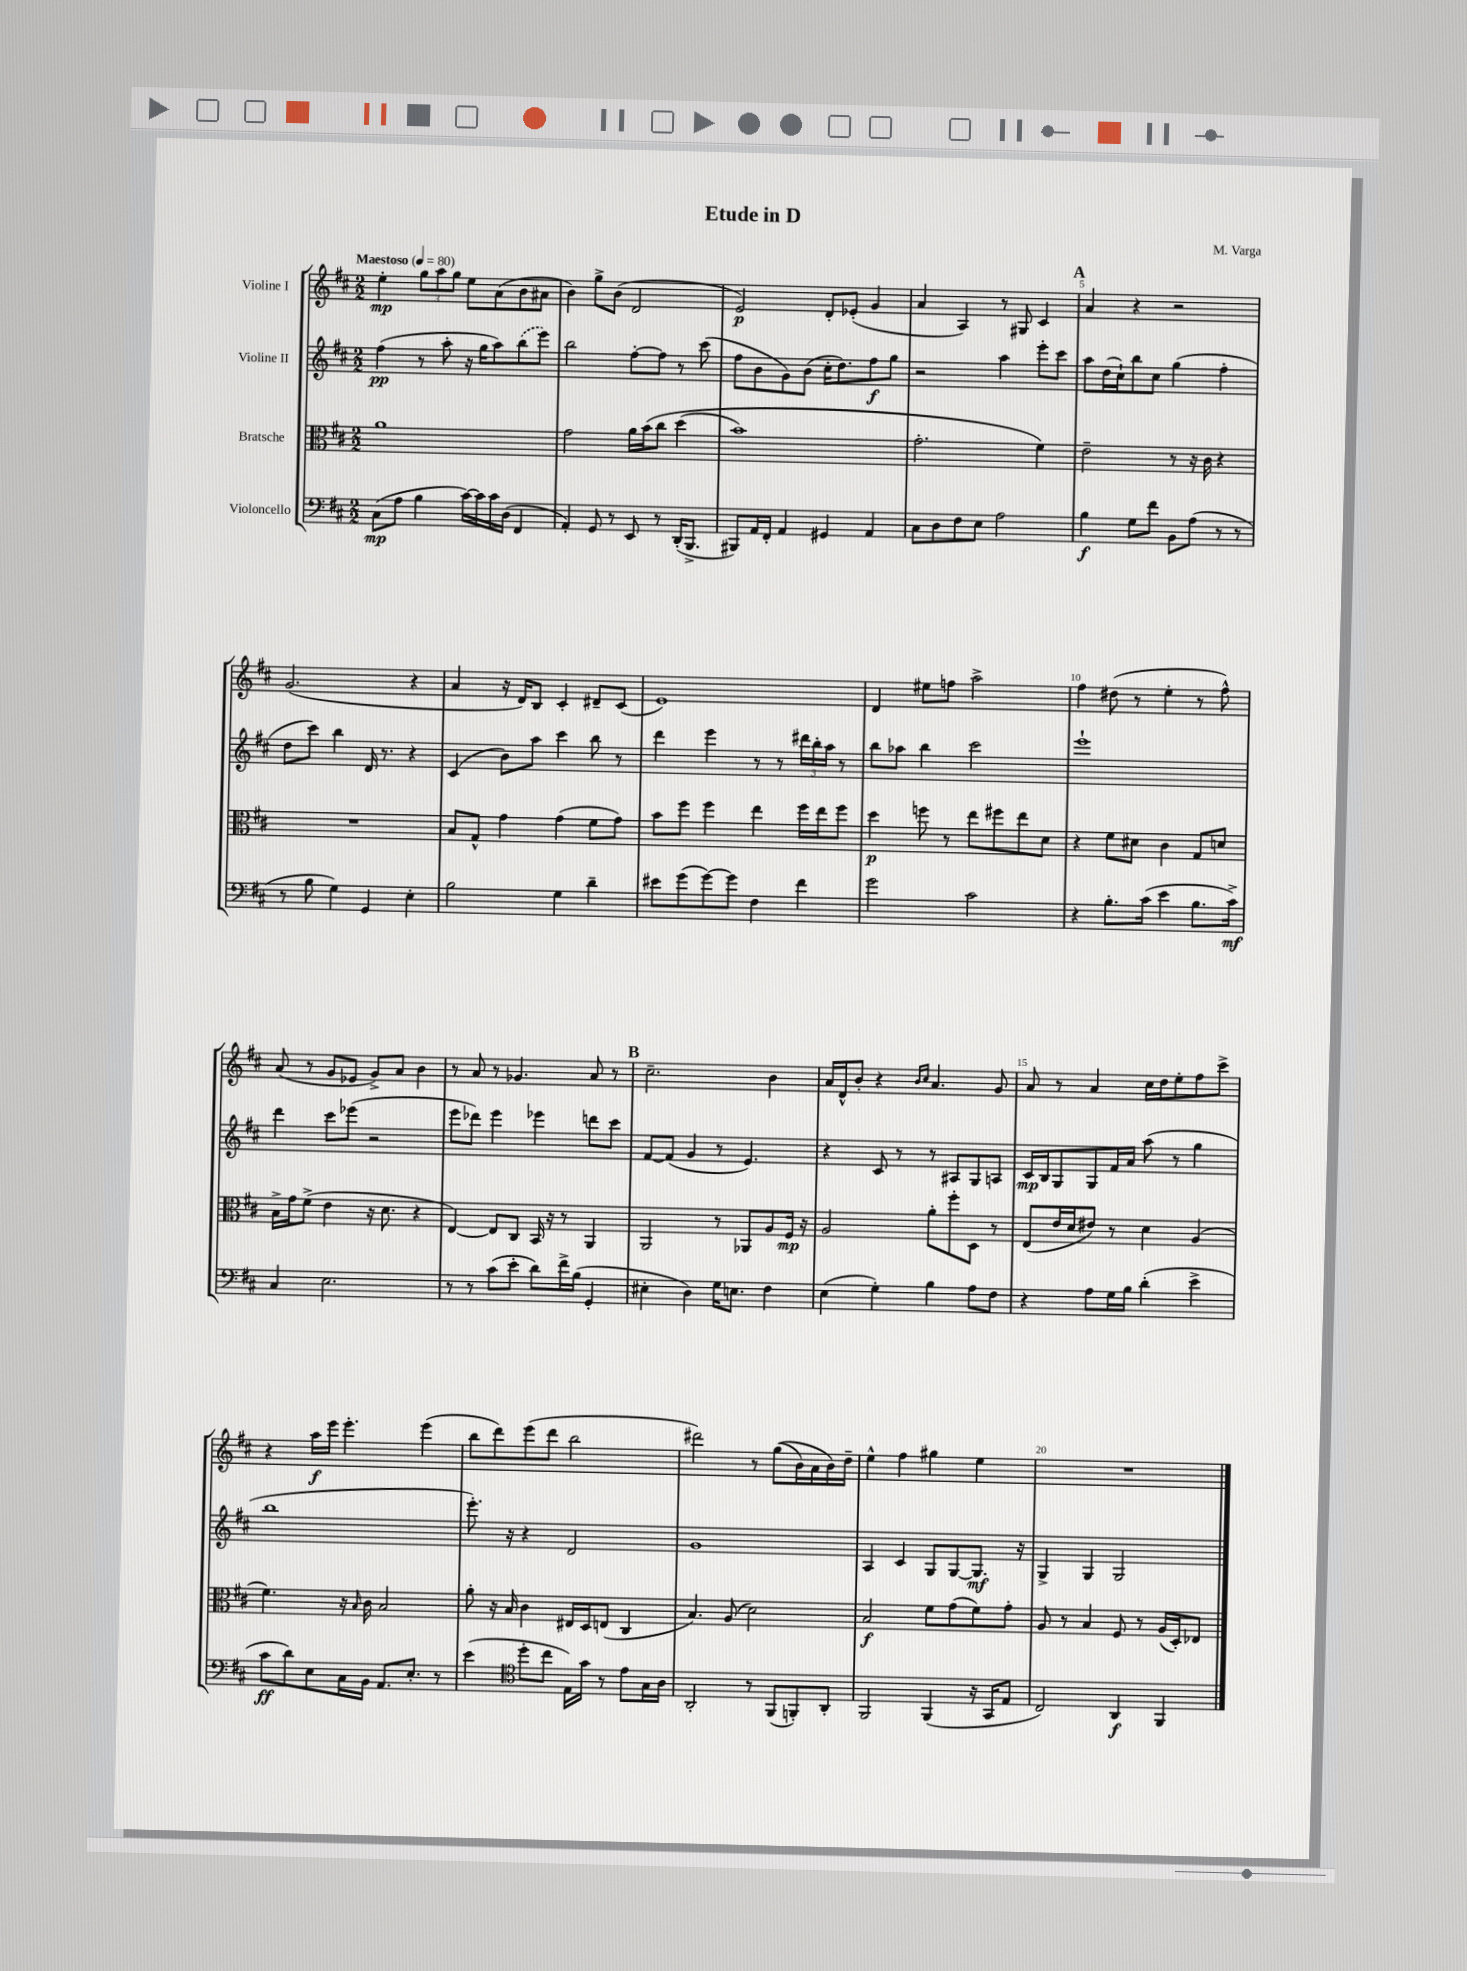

**kern	**dynam	**kern	**dynam	**kern	**dynam	**kern	**dynam
*part4	*part4	*part3	*part3	*part2	*part2	*part1	*part1
*staff4	*staff4	*staff3	*staff3	*staff2	*staff2	*staff1	*staff1
*I"Violoncello	*	*I"Bratsche	*	*I"Violine II	*	*I"Violine I	*
*clefF4	*	*clefC3	*	*clefG2	*	*clefG2	*
*k[f#c#]	*	*k[f#c#]	*	*k[f#c#]	*	*k[f#c#]	*
*M2/2	*	*M2/2	*	*M2/2	*	*M2/2	*
*MM80	*	*MM80	*	*MM80	*	*MM80	*
=1	=1	=1	=1	=1	=1	=1	=1
!	!	!	!	!	!	!LO:TX:a:B:t=Maestoso	!
(8C#\L	mp	1a	.	(4ff#\	pp	4ee'\	mp
8A\J	.	.	.	.	.	.	.
4B\	.	.	.	8r	.	12gg\L	.
.	.	.	.	.	.	12aa\	.
.	.	.	.	8aa'\	.	.	.
.	.	.	.	.	.	12gg\J	.
[16c#\LL)	.	.	.	16r	.	8ee\L	.
16c#\]	.	.	.	16gg\KL	.	.	.
16c#\	.	.	.	8aa\)	.	(8a\	.
(16D\JJ	.	.	.	.	.	.	.
4FF#/	.	.	.	(8bb\	.	8b\	.
.	.	.	.	8eee\J)	.	8a#X\J	.
=2	=2	=2	=2	=2	=2	=2	=2
4AA'/)	.	2g\	.	2bb\	.	4b\)	.
8GG/	.	.	.	.	.	8gg^\L	.
8r	.	.	.	.	.	(8b\J	.
8EE/	.	16a\LL	.	[8ff#'\L	.	2d/	.
.	.	(16b\J	.	.	.	.	.
8r	.	8cc#\J	.	8ff#\J]	.	.	.
(16DD'/KL	.	(4dd\	.	8r	.	.	.
8.BBB^/J	.	.	.	.	.	.	.
.	.	.	.	(8ccc#\	.	.	.
=3	=3	=3	=3	=3	=3	=3	=3
8BBB#X/L)	.	1b)	.	8ff#\L	.	2e/)	p
16AA/L	.	.	.	8b\	.	.	.
16FF#'/JJ	.	.	.	.	.	.	.
4AA/	.	.	.	8g\)	.	.	.
.	.	.	.	(8b\J	.	.	.
4GG#X/	.	.	.	16cc#'\KL	.	8d'/L	.
.	.	.	.	8.dd\)	.	.	.
.	.	.	.	.	.	(8e-X'/J	.
4AA/	.	.	.	8ff#\	f	4g/	.
.	.	.	.	8gg\J	.	.	.
=4	=4	=4	=4	=4	=4	=4	=4
8C#\L	.	2.g'\	.	2r	.	4a/	.
8D\	.	.	.	.	.	.	.
8F#\	.	.	.	.	.	4A/)	.
8E\J	.	.	.	.	.	.	.
2A\	.	.	.	4aa\	.	8r	.
.	.	.	.	.	.	8G#X/	.
.	.	4f#\)	.	8eee'\L	.	4c#/	.
.	.	.	.	8ccc#\J	.	.	.
!!LO:REH:place=s1:t=A
=5	=5	=5	=5	=5	=5	=5	=5
4B\	f	2e~\	.	8aa\L	.	4a/	.
.	.	.	.	(16dd\L	.	.	.
.	.	.	.	16cc#`\J)	.	.	.
8G\L	.	.	.	8bb\	.	4r	.
8f#\J	.	.	.	8cc#\J	.	.	.
8BB\L	.	8r	.	(4gg\	.	2r	.
(8A\J	.	16r	.	.	.	.	.
.	.	16c#\	.	.	.	.	.
8r	.	4r	.	4ff#'\	.	.	.
8r	.	.	.	.	.	.	.
!!LO:LB:g=z
=6	=6	=6	=6	=6	=6	=6	=6
8r	.	1r	.	8dd\L	.	(2.g/	.
8B\	.	.	.	8ccc#\J)	.	.	.
4G\)	.	.	.	4bb\	.	.	.
4GG/	.	.	.	16d/	.	.	.
.	.	.	.	8.r	.	.	.
4E'\	.	.	.	4r	.	4r	.
=7	=7	=7	=7	=7	=7	=7	=7
2B\	.	8B/L	.	(4c#/	.	4a/	.
.	.	8G^^/J	.	.	.	.	.
.	.	4g\	.	8b\L)	.	16r	.
.	.	.	.	.	.	16d/KL)	.
.	.	.	.	8aa\J	.	8B/J	.
4G\	.	(4g\	.	4ccc#\	.	4c#'/	.
4d~\	.	8f#\L	.	8bb\	.	8d#X~/L	.
.	.	8g\J)	.	8r	.	(8c#/J	.
=8	=8	=8	=8	=8	=8	=8	=8
8e#X\L	.	8b\L	.	4ddd\	.	1e)	.
(8g\	.	8ff#\J	.	.	.	.	.
[8g\)	.	4ff#\	.	4eee\	.	.	.
8g\J]	.	.	.	.	.	.	.
4F#\	.	4ee\	.	8r	.	.	.
.	.	.	.	8r	.	.	.
4f#\	.	16ff#\LL	.	24ddd#X\LL	.	.	.
.	.	.	.	24bb'\	.	.	.
.	.	16ee\J	.	.	.	.	.
.	.	.	.	24aa\JJ	.	.	.
.	.	8ff#\J	.	8r	.	.	.
=9	=9	=9	=9	=9	=9	=9	=9
2g\	.	4dd\	p	8bb\L	.	4d/	.
.	.	.	.	8aa-X\J	.	.	.
.	.	8ffn\	.	4bb\	.	8ee#X\L	.
.	.	8r	.	.	.	8ffn\J	.
2c#\	.	8ee\L	.	2ccc#\	.	2aa^\	.
.	.	8ff#X\	.	.	.	.	.
.	.	8ee\	.	.	.	.	.
.	.	8d\J	.	.	.	.	.
=10	=10	=10	=10	=10	=10	=10	=10
4r	.	4r	.	1eee`	.	4ff#\	.
8.B'\L	.	8f#\L	.	.	.	(8dd#X\	.
.	.	8d#X\J	.	.	.	8r	.
(16c#\Jk	.	.	.	.	.	.	.
4e\	.	4c#\	.	.	.	4ee'\	.
8.B\L	.	8G/L	.	.	.	8r	.
.	.	8dn/J	.	.	.	8ff#^^\)	.
16c#^\Jk)	mf	.	.	.	.	.	.
!!LO:LB:g=z
=11	=11	=11	=11	=11	=11	=11	=11
4C#/	.	16B^\LL	.	4ddd\	.	(8a/	.
.	.	16g\J	.	.	.	.	.
.	.	(8f#^\J	.	.	.	8r	.
2.E\	.	4e\	.	8ccc#\L	.	8g/L	.
.	.	.	.	(8eee-X\J	.	8e-X/J	.
.	.	16r	.	2r	.	8g^/L)	.
.	.	8.d\	.	.	.	.	.
.	.	.	.	.	.	8a/J	.
.	.	4r	.	.	.	4b\	.
=12	=12	=12	=12	=12	=12	=12	=12
8r	.	[4E/)	.	8eee\L	.	8r	.
8r	.	.	.	8ddd-X\J)	.	8a/	.
(8c#\L	.	8E/L]	.	4eee\	.	8r	.
8e'\J	.	8C#/J	.	.	.	4.g-X/	.
8d\L)	.	16BB/	.	4eee-X\	.	.	.
.	.	16r	.	.	.	.	.
16f#^\L	.	8r	.	.	.	.	.
(16B\JJ	.	.	.	.	.	.	.
4GG'/	.	4AA/	.	8dddn\L	.	8a/	.
.	.	.	.	8ccc#\J	.	8r	.
!!LO:REH:place=s1:t=B
=13	=13	=13	=13	=13	=13	=13	=13
4E#X'\	.	2AA/	.	[8f#/L	.	2.cc#~\	.
.	.	.	.	(8f#/J]	.	.	.
4D\)	.	.	.	4g/	.	.	.
16G\KL	.	8r	.	8r	.	.	.
8.En\J	.	.	.	.	.	.	.
.	.	8AA-X/L	.	4.e/)	.	.	.
4F#\	.	8A/	.	.	.	4b\	.
.	.	16F#/Jk	mp	.	.	.	.
.	.	16r	.	.	.	.	.
=14	=14	=14	=14	=14	=14	=14	=14
(4E\	.	2A/	.	4r	.	16a/LL	.
.	.	.	.	.	.	16d^^/J	.
.	.	.	.	.	.	8b'/J	.
4G'\)	.	.	.	8c#/	.	4r	.
.	.	.	.	8r	.	.	.
.	.	.	.	.	.	16qqb/LL	.
.	.	.	.	.	.	16qqcc#/JJ	.
4B\	.	8a'\L	.	8r	.	4.a/	.
.	.	8ff#'\	.	8A#X/L	.	.	.
8A\L	.	8D\J	.	8G/	.	.	.
8F#\J	.	8r	.	8An/J	.	8g/	.
=15	=15	=15	=15	=15	=15	=15	=15
4r	.	(8E/L	.	16c#/LL	mp	8a/	.
.	.	.	.	16B/J	.	.	.
.	.	16e/L	.	8G/	.	8r	.
.	.	16d/J	.	.	.	.	.
8A\L	.	8e#X/J)	.	8G/	.	4a/	.
16G\L	.	8r	.	16f#/L	.	.	.
16B\JJ	.	.	.	16a/JJ	.	.	.
(4d'\	.	4d\	.	(8aa\	.	16cc#\LL	.
.	.	.	.	.	.	16dd\J	.
.	.	.	.	8r	.	8ee'\	.
4e^\	.	(4A/	.	4gg\	.	8ff#\	.
.	.	.	.	.	.	8ccc#^\J	.
!!LO:LB:g=z
=16	=16	=16	=16	=16	=16	=16	=16
8c#\L	ff	4.f#\)	.	1bb	.	4r	.
8d\)	.	.	.	.	.	.	.
8E\	.	.	.	.	.	16aa\LL	f
.	.	.	.	.	.	16eee\JJ	.
16C#\L	.	16r	.	.	.	4.eee'\	.
.	.	16qqB/	.	.	.	.	.
16BB\JJ	.	16c#\	.	.	.	.	.
8.AA/L	.	2B/	.	.	.	.	.
8.E'/J	.	.	.	.	.	.	.
.	.	.	.	.	.	(4eee\	.
8r	.	.	.	.	.	.	.
=17	=17	=17	=17	=17	=17	=17	=17
(4e\	.	8a'\	.	8.eee'\)	.	8bb\L	.
.	.	16r	.	.	.	8ddd\)	.
.	.	16B/	.	16r	.	.	.
*clefC4	*	*	*	*	*	*	*
8dd'\L	.	4c#\	.	4r	.	(8eee\	.
8cc#\J	.	.	.	.	.	8ddd\J	.
16E\LL)	.	16E#X/LL	.	2d/	.	2bb\	.
16g\JJ	.	16D/J	.	.	.	.	.
8r	.	(8En/J	.	.	.	.	.
8e\L	.	4C#/	.	.	.	.	.
16G\L	.	.	.	.	.	.	.
16A\JJ	.	.	.	.	.	.	.
=18	=18	=18	=18	=18	=18	=18	=18
2AA'/	.	4.B/)	.	1g	.	2ddd#X\)	.
.	.	(8A/	.	.	.	.	.
8r	.	2d\)	.	.	.	8r	.
(8FF#/L	.	.	.	.	.	((8gg\L	.
8FFn'/)	.	.	.	.	.	16b\L)	.
.	.	.	.	.	.	16a\	.
8AA'/J	.	.	.	.	.	16b\)	.
.	.	.	.	.	.	16dd~\JJ	.
=19	=19	=19	=19	=19	=19	=19	=19
2FF#/	.	2B/	f	4A/	.	4ee^^\	.
.	.	.	.	4c#/	.	4ff#\	.
(4FF#/	.	8f#\L	.	8G/L	.	4gg#X\	.
.	.	(8g\	.	[8G/	.	.	.
16r	.	8f#\)	.	8.G/J]	mf	4ee\	.
16GG/KL	.	.	.	.	.	.	.
8E/J	.	8g'\J	.	.	.	.	.
.	.	.	.	16r	.	.	.
=20	=20	=20	=20	=20	=20	=20	=20
2C#/)	.	8A/	.	4G^/	.	1r	.
.	.	8r	.	.	.	.	.
.	.	4B/	.	4G/	.	.	.
4AA/	f	8F#/	.	2G/	.	.	.
.	.	8r	.	.	.	.	.
4FF#/	.	(16A/LL	.	.	.	.	.
.	.	16D'/J)	.	.	.	.	.
.	.	8E-X/J	.	.	.	.	.
==	==	==	==	==	==	==	==
*-	*-	*-	*-	*-	*-	*-	*-
